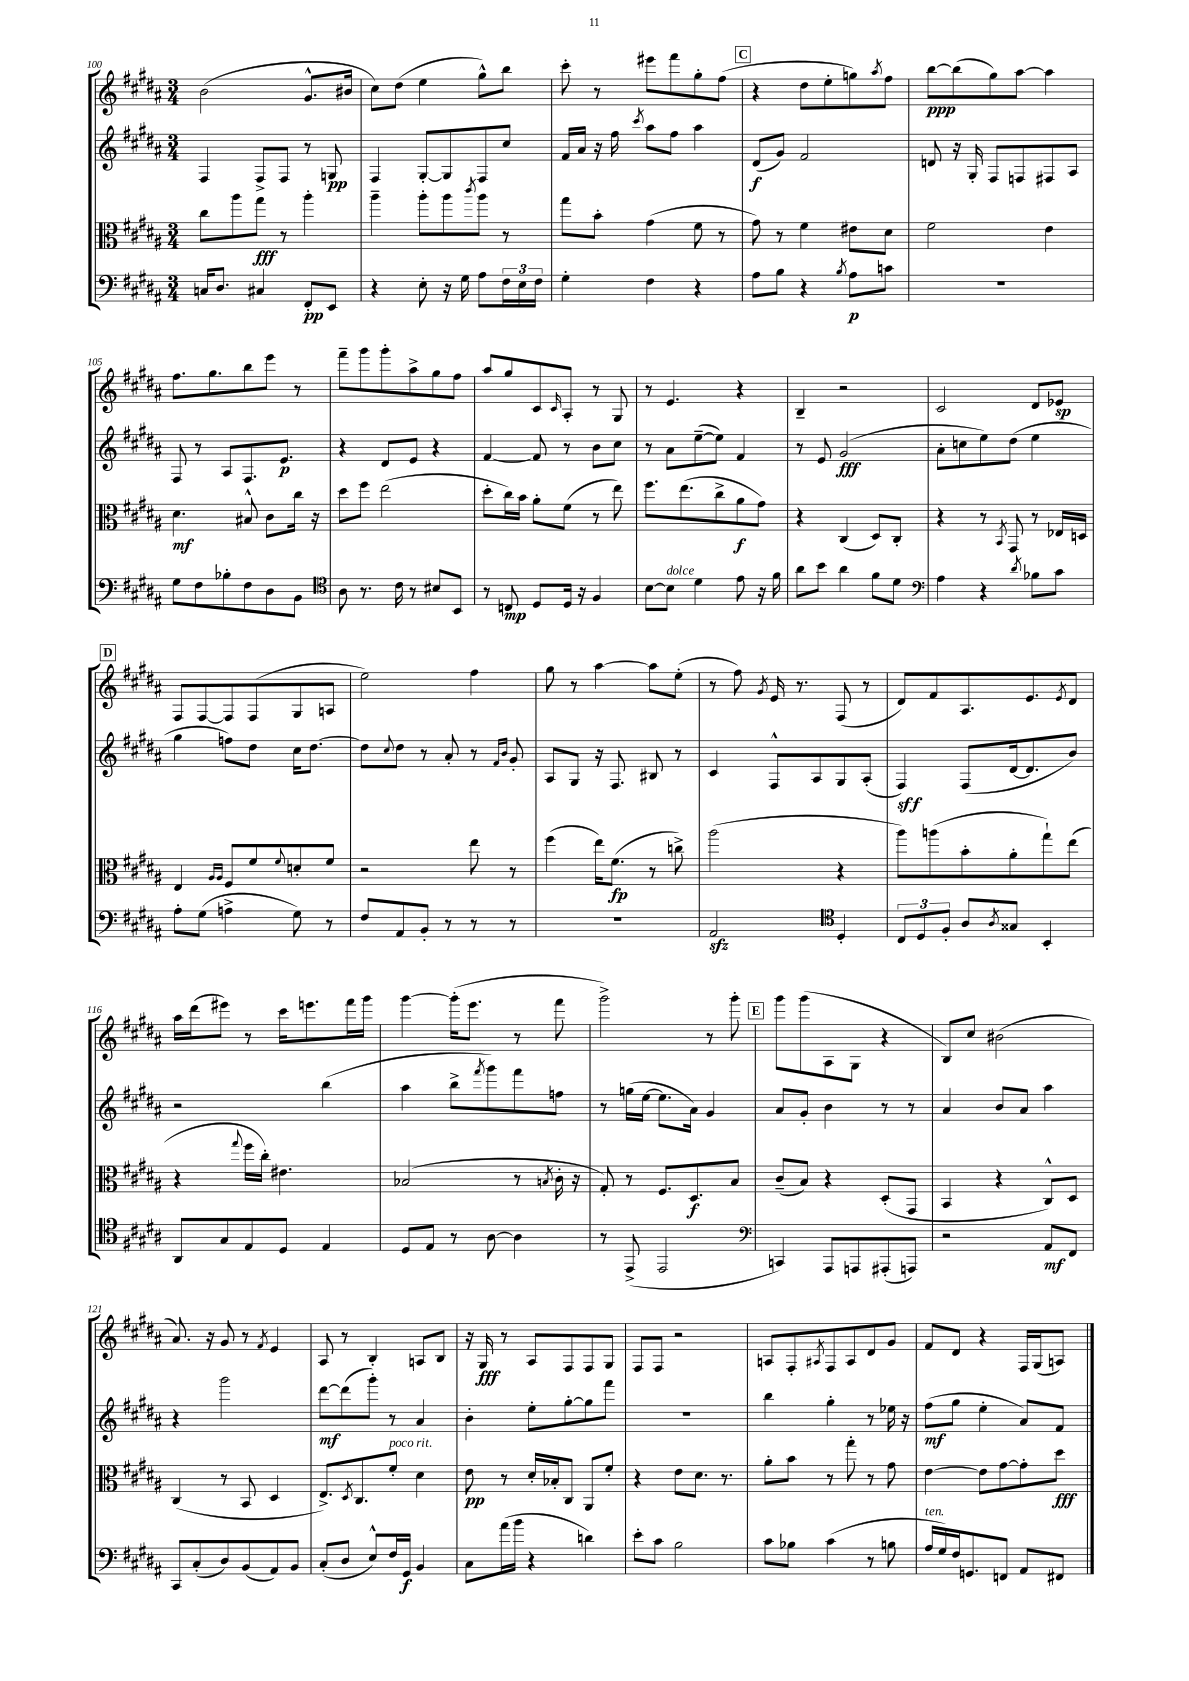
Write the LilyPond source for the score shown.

<<
\new StaffGroup <<
\new Staff = "s0" {
    \clef treble \key b \major \numericTimeSignature \time 3/4
    b'2( gis'8.-^ bis'16 |
    cis''8) dis''8( e''4 gis''8-^) b''8 |
    cis'''8-. r8 eis'''8 fis'''8 gis''8-. fis''8( |
    \mark \markup { \box "C" } r4 dis''8 e''8-. g''8) \acciaccatura { ais''8 } fis''8 |
    b''8~\ppp b''8( gis''8) ais''8~ ais''4 |
    fis''8. gis''8. b''8 e'''8 r8 |
    fis'''8-- gis'''8 gis'''8-. ais''8-> gis''8 fis''8 |
    ais''8 gis''8 cis'8 \grace { cis'16 } ais8-. r8 gis8 |
    r8 e'4. r4 |
    b4-- r2 |
    cis'2 dis'8 ees'8\sp |
    \mark \markup { \box "D" } fis8 fis8~ fis8 fis8( gis8 a8 |
    e''2) fis''4 |
    gis''8 r8 ais''4~ ais''8 e''8-.( |
    r8 fis''8) \acciaccatura { gis'8 } e'16 r8. fis8( r8 |
    dis'8) fis'8 ais8. e'8. \acciaccatura { e'8 } dis'8 |
    ais''16 dis'''16( eis'''8) r8 cis'''16 e'''8. fis'''16 gis'''16 |
    gis'''4~ gis'''16-.( e'''8. r8 fis'''8 |
    gis'''2->) r8 gis'''8-. |
    \mark \markup { \box "E" } gis'''8 gis'''8( ais8 gis8 r4 |
    b8) cis''8 bis'2( |
    ais'8.) r16 gis'8 r8 \acciaccatura { fis'8 } e'4 |
    ais8 r8 b4-. a8 b8 |
    r16 gis16\fff r8 ais8 fis8 fis8 gis8 |
    fis8 fis8 r2 |
    a8 fis8-. \acciaccatura { ais8 } fis8 ais8 dis'8 gis'8 |
    fis'8 dis'8 r4 fis16 gis16( a8) \bar "|." |
}
\new Staff = "s1" {
    \clef treble \key b \major \numericTimeSignature \time 3/4
    fis4 fis8-> fis8 r8 g8\pp |
    fis4 gis8~-. gis8 fis8 cis''8 |
    fis'16 ais'16 r16 fis''16 \acciaccatura { cis'''8 } ais''8 fis''8 ais''4 |
    \mark \markup { \box "C" } dis'8\f( gis'8) fis'2 |
    d'8 r16 gis16-. fis8 f8 fis8 ais8 |
    fis8 r8 ais8 fis8. e'8.\p |
    r4 dis'8 e'8 r4 |
    fis'4~ fis'8 r8 b'8 cis''8 |
    r8 ais'8 e''8~--( e''8) fis'4 |
    r8 e'8 gis'2\fff( |
    ais'8-. c''8 e''8) dis''8( e''4 |
    \mark \markup { \box "D" } gis''4 f''8) dis''8 cis''16 dis''8.~ |
    dis''8 \appoggiatura { cis''8 } dis''8 r8 ais'8-. r8 \grace { fis'16 b'16 } gis'8-. |
    ais8 gis8 r16 fis8. bis8 r8 |
    cis'4 fis8-^ ais8 gis8 ais8-.( |
    fis4\sff) fis8( dis'16~ dis'8. b'8) |
    r2 b''4( |
    ais''4 b''8-> \acciaccatura { fis'''8 } gis'''8) fis'''8 f''8 |
    r8 g''16( e''16~ e''8. ais'16) gis'4 |
    \mark \markup { \box "E" } ais'8 gis'8-. b'4 r8 r8 |
    ais'4 b'8 ais'8 ais''4 |
    r4 gis'''2 |
    dis'''8~\mf dis'''8( gis'''8-.) r8 ais'4 |
    b'4-. e''8-. gis''8~-. gis''8 fis'''8 |
    R2. |
    b''4 gis''4-. r8 ees''16 r16 |
    fis''8\mf( gis''8 e''4-. ais'8) fis'8 \bar "|." |
}
\new Staff = "s2" {
    \clef alto \key b \major \numericTimeSignature \time 3/4
    cis''8 ais''8 gis''8\fff r8 ais''4-. |
    ais''4-- ais''8-. ais''8 \acciaccatura { cis'''8 } ais''8 r8 |
    gis''8 b'8-. gis'4( fis'8 r8 |
    \mark \markup { \box "C" } gis'8) r8 fis'4 eis'8 dis'8 |
    fis'2 e'4 |
    dis'4.\mf bis8-^ cis'8 cis''16 r16 |
    dis''8 fis''8 e''2( |
    dis''8-. cis''16) b'16 ais'8-. fis'8( r8 e''8) |
    fis''8. e''8.( cis''8-> ais'8\f gis'8) |
    r4 cis4( dis8) cis8-. |
    r4 r8 \acciaccatura { b,8 } gis,8 r8 ees16 d16 |
    \mark \markup { \box "D" } e4 \grace { ais16 ais16 } fis8 fis'8 \appoggiatura { fis'8 } d'8-. fis'8 |
    r2 e''8 r8 |
    fis''4( e''16) fis'8.\fp( r8 c''8->) |
    ais''2( r4 |
    ais''8) a''8( b'8-. ais'8-. gis''8-!) e''8( |
    r4 \appoggiatura { gis''8 } fis''16 cis''16-.) eis'4. |
    bes2( r8 \acciaccatura { b8 } cis'16-. r16 |
    gis8-.) r8 fis8. dis8.\f b8 |
    \mark \markup { \box "E" } cis'8--( b8) r4 dis8-.( gis,8 |
    b,4 r4 cis8-^) dis8 |
    cis4( r8 b,8 dis4 |
    e8.->) \acciaccatura { dis8 } cis8. fis'8-.^\markup { \italic "poco rit." } dis'4 |
    e'8\pp r8 dis'16-. bes16-. cis8 ais,8 fis'8-. |
    r4 e'8 dis'8. r8. |
    ais'8-. b'8 r8 gis''8-. r8 gis'8 |
    e'4~ e'8 gis'8~ gis'8-. dis''8\fff \bar "|." |
}
\new Staff = "s3" {
    \clef bass \key b \major \numericTimeSignature \time 3/4
    c16 dis8. cis4 fis,8-.\pp e,8 |
    r4 e8-. r16 gis16 ais8 \tuplet 3/2 { fis16 e16 fis16 } |
    gis4-. fis4 r4 |
    \mark \markup { \box "C" } ais8 b8 r4 \acciaccatura { b8 } ais8\p c'8 |
    R2. |
    gis8 fis8 bes8-. fis8 dis8 b,8 |
    \clef tenor ais8 r8. cis'16 r8 bis8 b,8 |
    r8 c8\mp dis8 dis16 r16 fis4 |
    b8~ b8^\markup { \italic "dolce" } dis'4 e'8 r16 fis'16 |
    ais'8 b'8 ais'4 fis'8 dis'8 |
    \clef bass ais4 r4 \acciaccatura { dis'8 } bes8 cis'8 |
    \mark \markup { \box "D" } ais8-. gis8( a4-> gis8) r8 |
    fis8 ais,8 b,8-. r8 r8 r8 |
    R2. |
    ais,2\sfz \clef tenor dis4-. |
    \tuplet 3/2 { cis8 dis8 fis8-. } ais8 \acciaccatura { ais8 } gisis8 b,4-. |
    ais,8 gis8 e8 dis8 e4 |
    dis8 e8 r8 ais8~ ais4 |
    r8 e,8->( e,2 |
    \mark \markup { \box "E" } \clef bass c,4) ais,,8 a,,8 ais,,8-.( a,,8) |
    r2 ais,8\mf fis,8 |
    cis,8 cis8-.( dis8) b,8( ais,8) b,8 |
    cis8-.( dis8 e8-^) fis16 gis,16\f b,4 |
    cis8 ais'16( b'16 r4 d'4) |
    e'8-. cis'8 b2 |
    cis'8 bes8 cis'4( r8 b8 |
    ais16^\markup { \italic "ten." } gis16) fis16 g,8. f,8 ais,8 fis,8 \bar "|." |
}
>>
>>
\layout { \context { \Score currentBarNumber = #100 } }
